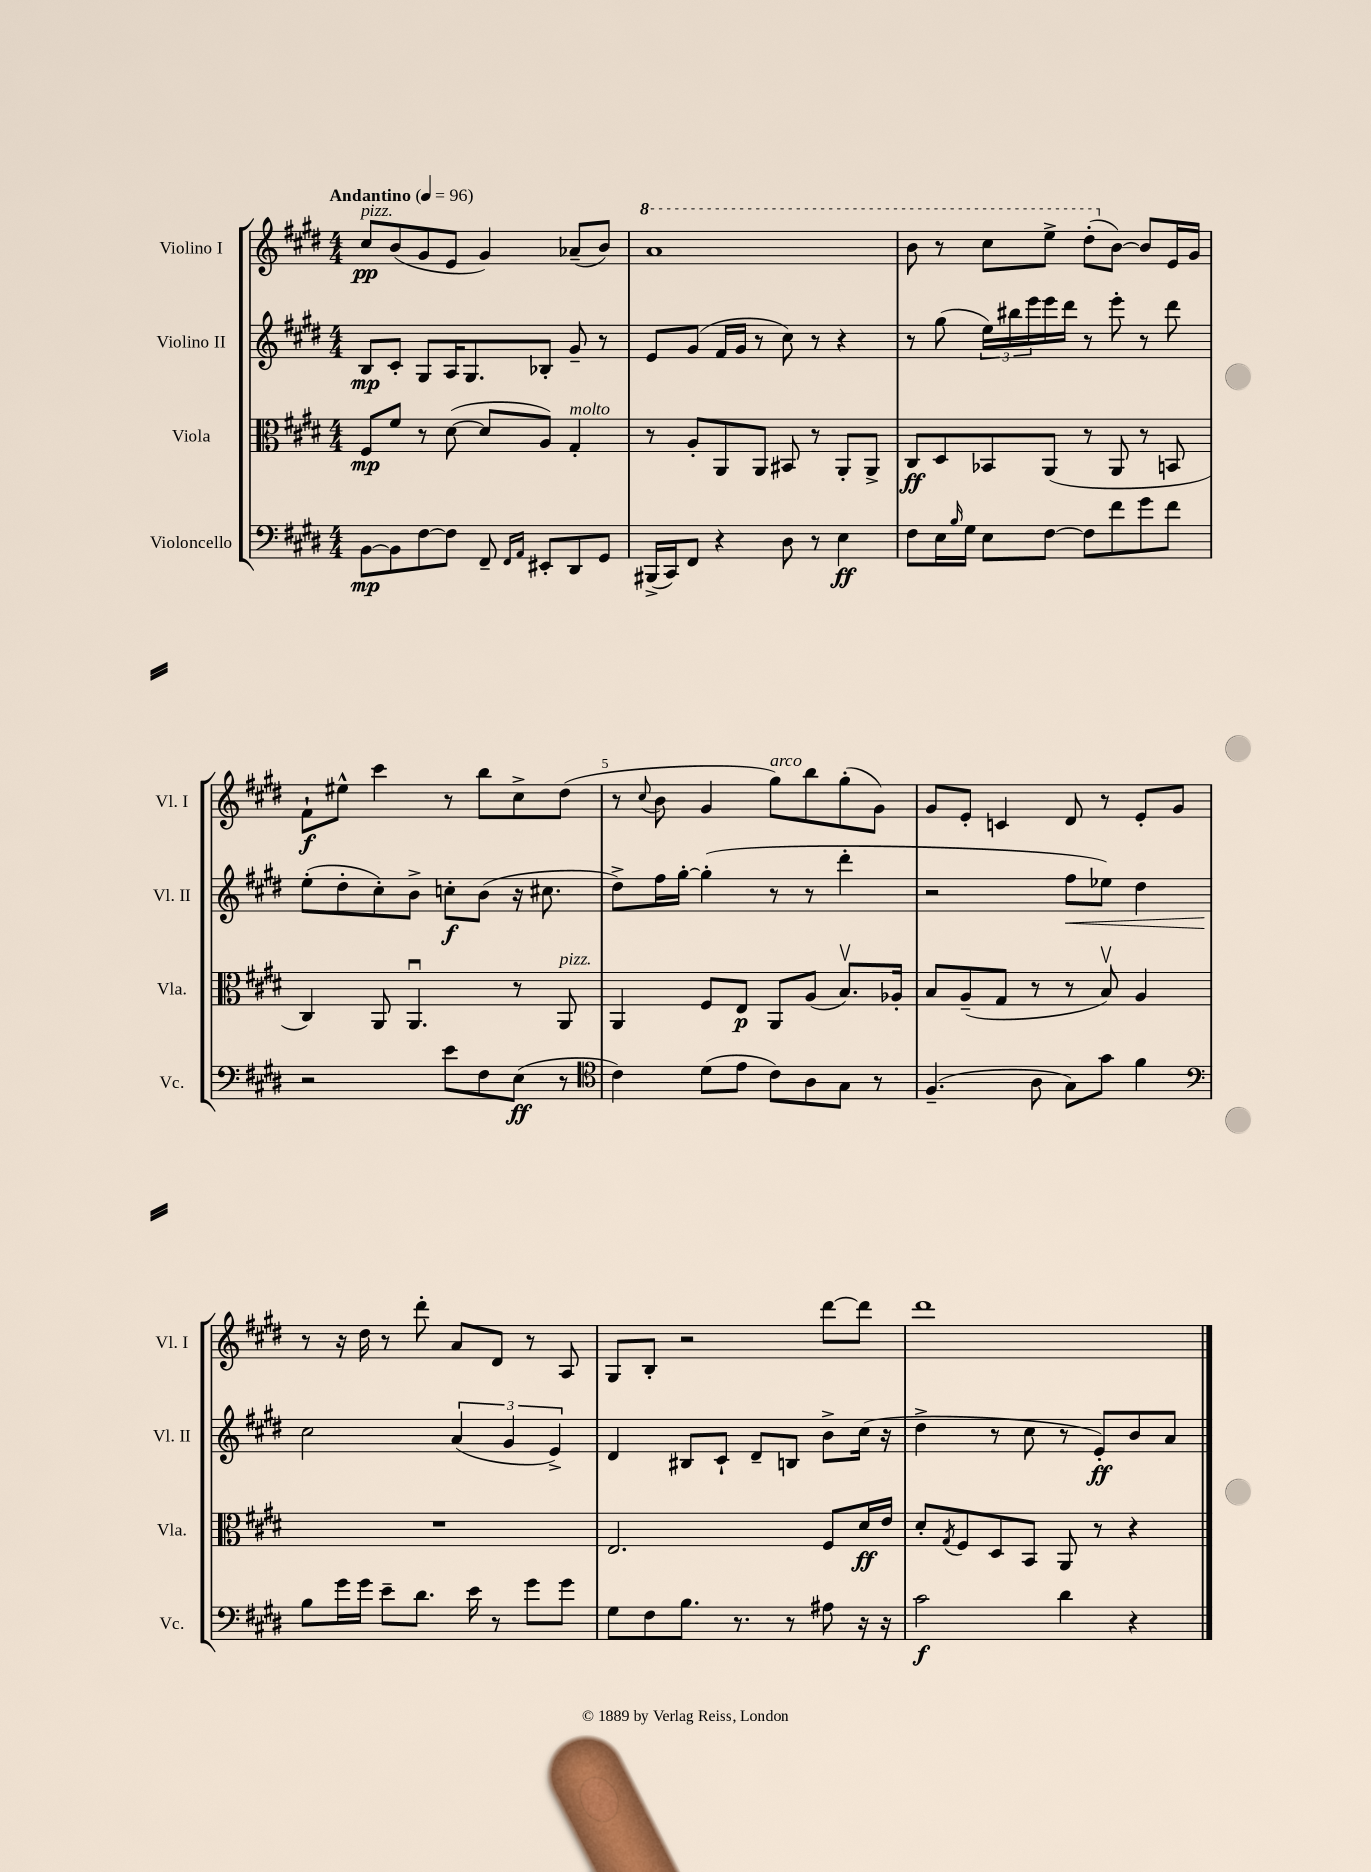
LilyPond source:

<<
\new StaffGroup <<
\new Staff = "s0" \with { instrumentName = "Violino I" shortInstrumentName = "Vl. I" } {
    \clef treble \key e \major \numericTimeSignature \time 4/4 \tempo "Andantino" 4 = 96
    cis''8\pp^\markup { \italic "pizz." } b'8( gis'8 e'8 gis'4) aes'8--( b'8) |
    \ottava #1 a''1 |
    b''8 r8 cis'''8 e'''8-> dis'''8-.( \ottava #0 b'8~) b'8 e'16 gis'16 |
    fis'8-!\f eis''8-^ cis'''4 r8 b''8 cis''8-> dis''8( |
    r8 \appoggiatura { cis''8 } b'8 gis'4 gis''8^\markup { \italic "arco" }) b''8 gis''8-.( gis'8) |
    gis'8 e'8-. c'4 dis'8 r8 e'8-. gis'8 |
    r8 r16 dis''16 r8 dis'''8-. a'8 dis'8 r8 a8 |
    gis8 b8-. r2 dis'''8~ dis'''8 |
    dis'''1 \bar "|." |
}
\new Staff = "s1" \with { instrumentName = "Violino II" shortInstrumentName = "Vl. II" } {
    \clef treble \key e \major \numericTimeSignature \time 4/4
    b8\mp cis'8-. gis8 a16 gis8. bes8-. gis'8-- r8 |
    e'8 gis'8( fis'16 gis'16 r8 cis''8) r8 r4 |
    r8 gis''8( \tuplet 3/2 { e''16) bis''16 e'''16 } e'''16 dis'''16 r8 e'''8-. r8 dis'''8 |
    e''8-.( dis''8-. cis''8-.) b'8-> c''8-.\f b'8( r16 cis''8. |
    dis''8->) fis''16 gis''16~-. gis''4-.( r8 r8 dis'''4-. |
    r2 fis''8\< ees''8) dis''4 |
    cis''2\! \tuplet 3/2 { a'4( gis'4 e'4->) } |
    dis'4 bis8 cis'8-! dis'8-- b8 b'8-> cis''16( r16 |
    dis''4-> r8 cis''8 r8 e'8-.\ff) b'8 a'8 \bar "|." |
}
\new Staff = "s2" \with { instrumentName = "Viola" shortInstrumentName = "Vla." } {
    \clef alto \key e \major \numericTimeSignature \time 4/4
    fis8\mp fis'8 r8 dis'8~( dis'8 a8) gis4-.^\markup { \italic "molto" } |
    r8 a8-. a,8 a,8 bis,8 r8 a,8-. a,8-> |
    cis8\ff dis8 bes,8 a,8( r8 a,8 r8 b,8 |
    cis4) a,8 a,4.\downbow r8 a,8^\markup { \italic "pizz." } |
    a,4 fis8 e8\p a,8 a8( b8.\upbow) aes16-. |
    b8 a8--( gis8 r8 r8 b8\upbow) a4 |
    R1 |
    e2. fis8 dis'16\ff e'16 |
    dis'8-. \acciaccatura { gis8 } fis8 dis8 b,8 a,8 r8 r4 \bar "|." |
}
\new Staff = "s3" \with { instrumentName = "Violoncello" shortInstrumentName = "Vc." } {
    \clef bass \key e \major \numericTimeSignature \time 4/4
    b,8~\mp b,8 fis8~ fis8 fis,8-- \grace { fis,16 a,16 } eis,8-. dis,8 gis,8 |
    bis,,16->( cis,16) fis,8 r4 dis8 r8 e4\ff |
    fis8 e16 \grace { b16 } gis16 e8 fis8~ fis8 fis'8 gis'8 fis'8 |
    r2 e'8 fis8 e8\ff( r8 |
    \clef tenor cis'4) dis'8( e'8 cis'8) a8 gis8 r8 |
    fis4.--( a8 gis8) gis'8 fis'4 |
    \clef bass b8 gis'16 gis'16 e'8-- dis'8. e'16 r8 gis'8 gis'8 |
    gis8 fis8 b8. r8. r8 ais8 r16 r16 |
    cis'2\f dis'4 r4 \bar "|." |
}
>>
>>
\layout { \context { \Score \override BarNumber.break-visibility = ##(#f #t #t) barNumberVisibility = #(every-nth-bar-number-visible 5) } }
